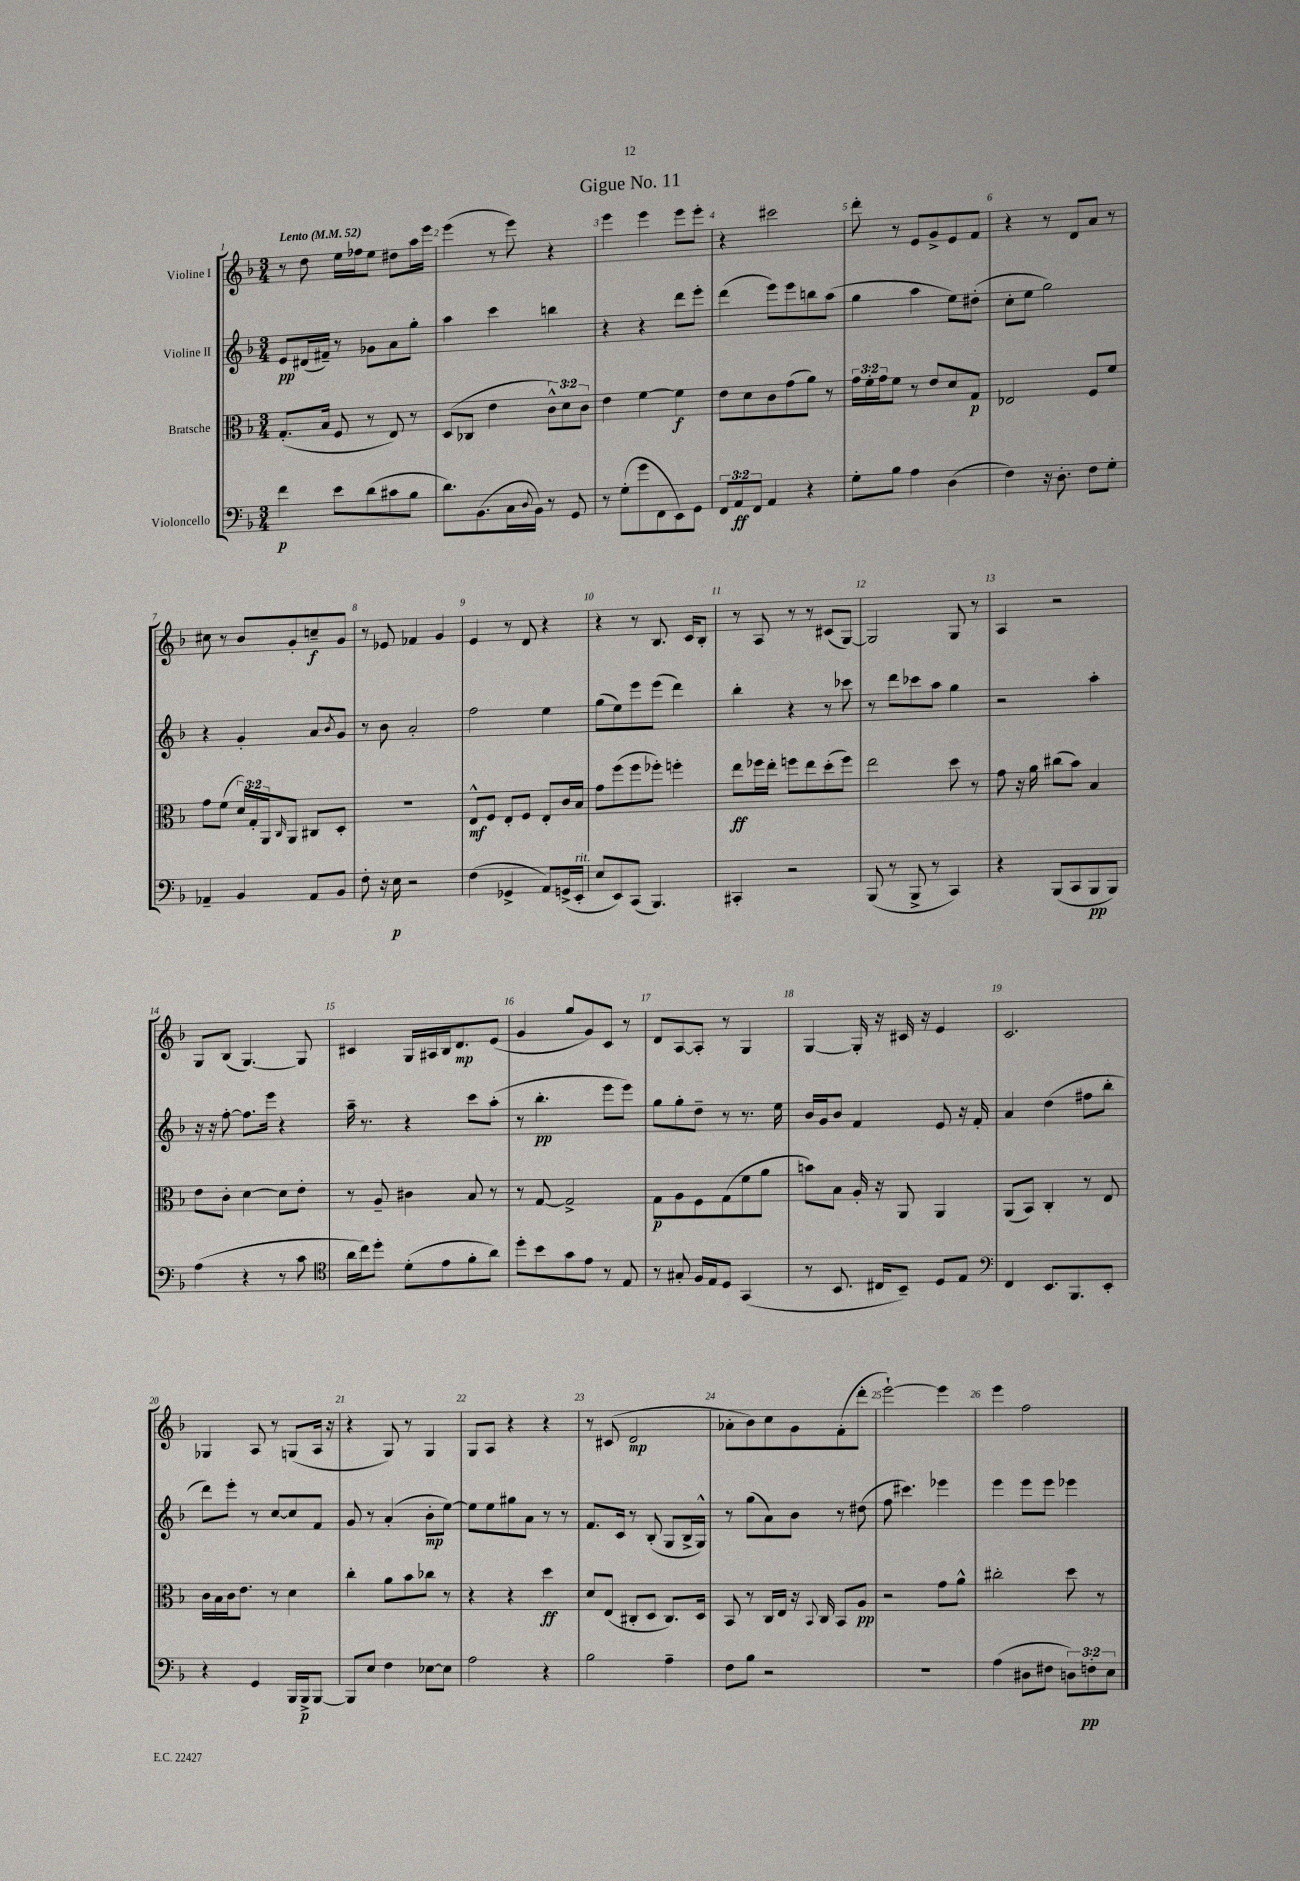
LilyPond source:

\header { title = "Gigue No. 11" }
<<
\new StaffGroup <<
\new Staff = "s0" \with { instrumentName = "Violine I" } {
    \clef treble \key f \major \numericTimeSignature \time 3/4 \tempo "Lento" 4 = 52
    r8 d''8 e''16 fes''16 e''8 dis''8 a''16 e'''16 |
    e'''4( r8 e'''8) r4 |
    e'''4 e'''4 e'''8 e'''8-. |
    r4 cis'''2 |
    d'''8-. r8 e'8 g'8-> e'8 f'8 |
    r4 r8 d'8 a'8 r8 |
    cis''8 r8 bes'8 g'8-. c''8--\f g'8 |
    r8 ees'8 fes'4 g'4 |
    e'4 r8 d'8 r4 |
    r4 r8 bes8. c'16 bes8-. |
    r8 a8 r8 r8 cis'8( g8~) |
    g2 g8 r8 |
    a4 r2 |
    g8 bes8( g4.~) g8 |
    cis'4 g16 ais16 bes16 d'8.\mp e'8( |
    g'4 g''8 g'8) c'8 r8 |
    d'8 a8~ a8-. r8 g4 |
    g4~ g16-. r16 cis'16 r16 e'4 |
    c'2. |
    ges4 a8 r8 g8( a16 r16 |
    r4 g8) r8 g4 |
    g8 a8 r4 r4 |
    r8 cis'8( d'2\mp |
    aes'8-. bes'8) c''8 g'8 f'8-.( d'''8-. |
    e'''2~-!) e'''4 |
    e'''4 f''2 \bar "|." |
}
\new Staff = "s1" \with { instrumentName = "Violine II" } {
    \clef treble \key f \major \numericTimeSignature \time 3/4
    e'8\pp dis'16( fis'16--) r8 ges'8 a'8 g''8-. |
    a''4 c'''4 b''4 |
    r4 r4 d'''8 e'''8-. |
    d'''4( e'''8) e'''8 b''8 a''8( |
    g''4 a''4 e''8) dis''8-.( |
    c''8-. e''8 g''2) |
    r4 g'4-. a'8 \acciaccatura { bes'8 } g'8 |
    r8 bes'8 a'2-. |
    f''2 e''4 |
    g''8( e''8) e'''8 e'''8( d'''4) |
    bes''4-. r4 r8 ces'''8 |
    r8 d'''8 ces'''8 a''8 g''4 |
    r2 a''4-. |
    r16 r16 f''8~-. f''8. e'''16 r4 |
    a''16-- r8. r4 c'''8 a''8-.( |
    r8 bes''4.-.\pp e'''8 e'''8) |
    g''8 g''8-. d''8-- r8 r8. e''16 |
    bes'16 g'16 bes'8 f'4 e'8 r16 f'16-. |
    a'4 d''4( fis''8 bes''8-. |
    d'''8) e'''8-. r8 c''8~ c''8 f'8 |
    g'8 r8 a'4-.( bes'8-.\mp e''8~) |
    e''8 e''8 gis''8 a'8 r8 r8 |
    f'8. c'16 r8 bes8-.( g8 bes16-> g16-^) |
    r8 g''8( a'8) bes'8 r8 dis''8( |
    f''8 cis'''4.) ees'''4 |
    e'''4 e'''8 e'''8 ees'''4 \bar "|." |
}
\new Staff = "s2" \with { instrumentName = "Bratsche" } {
    \clef alto \key f \major \numericTimeSignature \time 3/4 \override Staff.TupletNumber.text = #tuplet-number::calc-fraction-text
    g8.-.( bes16 f8 r8 e8) r8 |
    d8( ces8 e'4 \tuplet 3/2 { c'8-^) d'8 c'8 } |
    e'4 f'4~ f'4\f |
    e'8 d'8 c'8 g'8( a'8) r8 |
    \tuplet 3/2 { g'16 f'16-. g'16 } f'8 r8 e'8 d'8 g8\p |
    ees2 f8 f'8 |
    g'8 f'8( \tuplet 3/2 { d'16) g16-. a,16 } \grace { c16 } a,8 cis8 d8-. |
    R2. |
    e8-^\mf f8 e8-. f8 e8-. c'16 bes16 |
    g'8 f''8( f''8 fes''8-.) f''4-. |
    e''8\ff fes''16 e''16-. f''8 e''8 d''8-.( f''8) |
    e''2 d''8 r8 |
    g'8 r16 a'16 cis''8( bes'8) bes4 |
    e'8 c'8-. d'4~ d'8 e'8-. |
    r8 a8-- cis'4 bes8 r8 |
    r8 g8~ g2-> |
    g8\p a8 f8 g8( f'8 a'8 |
    b'8) bes8 a16-. r16 a,8 a,4 |
    a,8( bes,8) c4-. r8 e8 |
    c'16 bes16 c'16 e'8. r8 d'4 |
    c''4-. a'8 bes'8 ces''8 r8 |
    r4 r4 d''4\ff |
    d'8 e8( cis8-. d8 cis8.) d16 |
    bes,8 r8 c16 e16 r16 \appoggiatura { bes,8 } c16 bes,8 a8\pp |
    r2 g'8 a'8-^ |
    cis''2-. d''8 r8 \bar "|." |
}
\new Staff = "s3" \with { instrumentName = "Violoncello" } {
    \clef bass \key f \major \numericTimeSignature \time 3/4 \override Staff.TupletNumber.text = #tuplet-number::calc-fraction-text
    f'4\p e'8 d'8( cis'8 bes8 |
    d'8.) bes,8.( c16 \appoggiatura { d8 } bes,16) r8 g,8 |
    r8 g8-.( g'8 f,8 e,8) g,8 |
    \tuplet 3/2 { f,8 a,8\ff f,8 } a,4 r4 |
    g8-. bes8 a4 d4( |
    f4) r16 d8.-. f8 g8-. |
    aes,4-- bes,4 aes,8 bes,8 |
    f8-. r16 e16\p r2 |
    f4( ges,4-> a,8) g,16->( e,16-.^\markup { \italic "rit." } |
    e8 e,8) c,8( bes,,4.) |
    cis,4-. r2 |
    bes,,8( r8 bes,,8-> r8 c,4) |
    r4 bes,,8( c,8 bes,,8\pp bes,,8) |
    a4( r4 r8 c'8 |
    \clef tenor a'16 c''16) d''8-. d'8-.( e'8 f'8-. a'8) |
    d''8-. bes'8 g'8 e'8 r8 e8 |
    r8 gis8-. f16 e16 d8 g,4( |
    r8 bes,8. cis16 bes,8--) d8 e8 |
    \clef bass f,4 e,8. bes,,8. e,8-. |
    r4 g,4 bes,,16 bes,,16->\p bes,,8~ |
    bes,,8 e8 f4 ees8~ ees8 |
    a2 r4 |
    bes2 a4-- |
    f8 bes8 r2 |
    R2. |
    a4( dis8 fis8 \tuplet 3/2 { d8) f8-.\pp e8 } \bar "|." |
}
>>
>>
\layout { \context { \Score \override BarNumber.break-visibility = ##(#f #t #t) barNumberVisibility = #all-bar-numbers-visible } }
